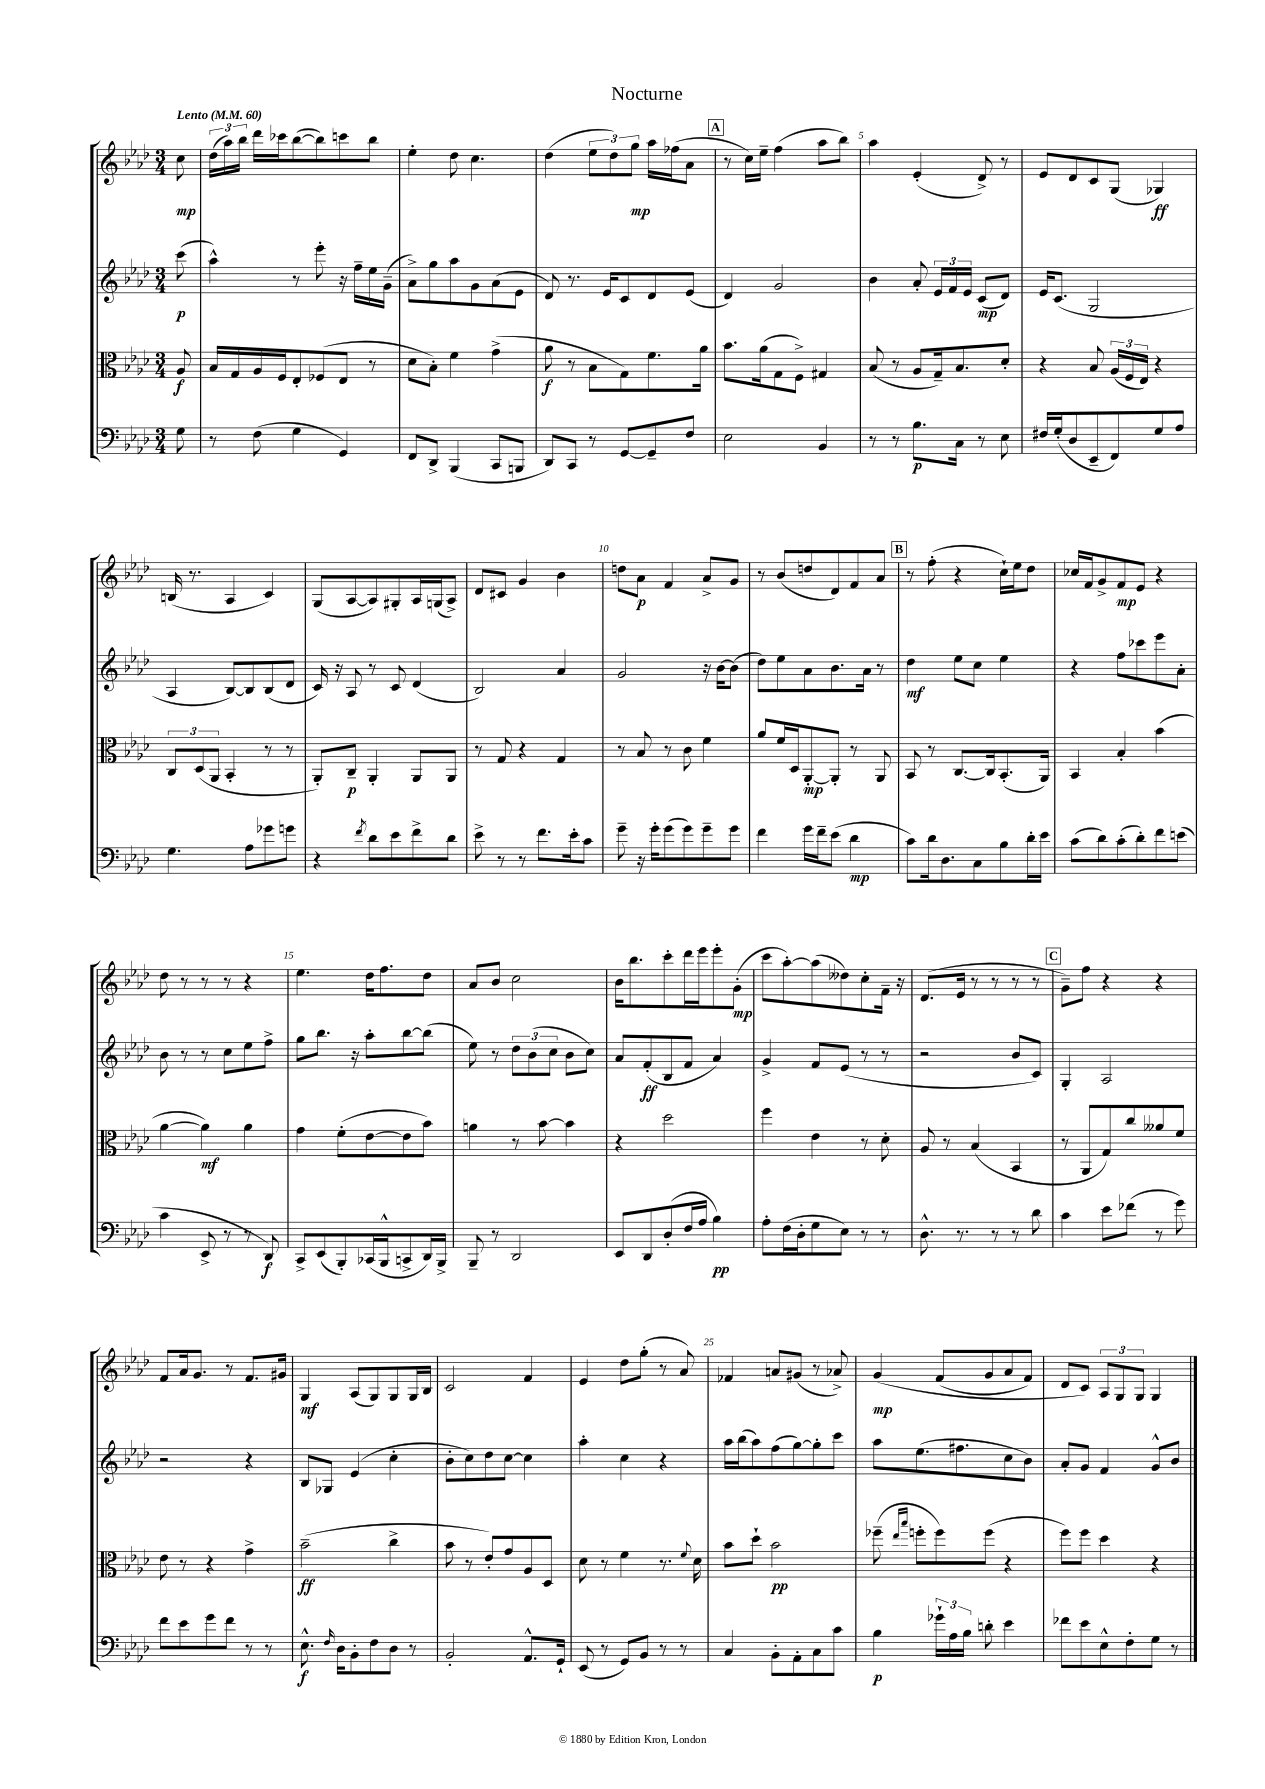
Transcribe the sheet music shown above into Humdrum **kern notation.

**kern	**kern	**kern	**kern
*staff4	*staff3	*staff2	*staff1
*clefF4	*clefC3	*clefG2	*clefG2
*k[b-e-a-d-]	*k[b-e-a-d-]	*k[b-e-a-d-]	*k[b-e-a-d-]
*M3/4	*M3/4	*M3/4	*M3/4
*MM60	*MM60	*MM60	*MM60
8G	8A-	(8ccc	8cc
=	=	=	=
8r	16B-	4aa-^^)	(24dd-
.	.	.	24aa-)
.	16G	.	.
.	.	.	24bb-
(8F	16A-	.	16ddd-
.	16F	.	16ccc-
4G	8E-'	8r	([8bb-
.	(8F-	8eee-'	8bb-])
4GG)	8E-	16r	8ccc
.	.	16ff~	.
.	8r	16ee-	8bb-
.	.	(16g~	.
=	=	=	=
8FF	8d-	8a-^)	4ee-'
8DD-^	8B-')	8gg	.
(4BBB-	4f	8aa-	8dd-
.	.	8g	4.cc
8CC	(4g^	(8a-	.
8BBB	.	8e-	.
=	=	=	=
8DD-)	8a-	8d-)	(4dd-
8CC	8r	8.r	.
8r	8B-	.	12ee-
.	.	16e-	.
.	.	.	12dd-)
[8GG	8G)	8c	.
.	.	.	12gg
8GG~]	8.f	8d-	16aa-
.	.	.	(16ff-
8F	.	(8e-	8a-
.	16a-	.	.
=	=	=	=
2E-	8.b-	4d-)	8r
.	.	.	16cc)
.	(16a-	.	16ee-~
.	8G	2g	(4ff
.	8F^)	.	.
4BB-	4G#	.	8aa-
.	.	.	8bb-)
=	=	=	=
8r	(8B-	4b-	4aa-
8r	8r	.	.
8.B-	8A-	8a-'	(4e-'
.	16G~)	24e-	.
.	.	24f	.
16C	8.B-	.	.
.	.	24e-	.
8r	.	(8c	8d-^)
8E-	8d-'	8d-)	8r
=	=	=	=
16F#	4r	16e-	8e-
(16G'	.	(8.c	.
8D-	.	.	8d-
8EE-~	8B-	2G	8c
8FF)	(24A-	.	(8G
.	24F	.	.
.	24E-)	.	.
8G	4r	.	4G-)
8A-	.	.	.
=	=	=	=
4.G	12C	4A-	(16B
.	.	.	8.r
.	(12D-	.	.
.	12AA-	.	.
.	4BB-'	[8B-)	4A-
8A-	.	8B-]	.
8g-	8r	(8B-	4c)
8g	8r	8d-	.
=	=	=	=
4r	8AA-')	16c)	(8G
.	.	16r	.
.	8C~	8A-	[8A-
8qf	.	.	.
8d-	4AA-'	8r	8A-])
8e-	.	8c	8G#'
8f^	8AA-	(4d-	16A-
.	.	.	(16G
8d-	8AA-	.	8A-^)
=	=	=	=
8e-^	8r	2B-)	8d-
8r	8G	.	8c#
8r	4r	.	4g
8.f	.	.	.
.	4G	4a-	4b-
16e-'	.	.	.
8c	.	.	.
=	=	=	=
8g~	8r	2g	8dd
16r	8B-	.	8a-
16g'	.	.	.
(8g	8r	.	4f
8g)	8c	.	.
8g~	4f	16r	8a-^
.	.	[16b-	.
8g	.	(8b-]	8g
=	=	=	=
4f	8a-	8dd-)	8r
.	16f	8ee-	(8b-
.	16D-	.	.
16g	[8AA-'	8a-	8dd
16f~	.	.	.
(8e-	8AA-']	8.b-	8d-)
4d-	8r	.	8f
.	.	16a-	.
.	8AA-	8r	8a-
=	=	=	=
8c)	8BB-	4dd-	8r
16d-	8r	.	(8ff'
8.D-	.	.	.
.	[8.C	8ee-	4r
8C	.	8cc	.
.	16C]	.	.
8B-	(8.BB-'	4ee-	16cc`)
.	.	.	16ee-
16d-'	.	.	8dd-
16e-	16AA-)	.	.
=	=	=	=
(8c	4BB-	4r	16cc-
.	.	.	16f
8d-)	.	.	8g^
(8c'	4B-'	8ff	8f
8d-')	.	8ccc-	8e-
8f	(4b-	8eee-	4r
(8e	.	8a-'	.
=	=	=	=
4c	[4a-	8b-	8dd-
.	.	8r	8r
8EE-^	4a-])	8r	8r
8r	.	8cc	8r
8r	4a-	8ee-	4r
8DD-)	.	8ff^	.
=	=	=	=
8CC^	4g	8gg	4.ee-
(8EE-	.	8.bb-	.
8BBB-')	(8f'	.	.
.	.	16r	.
(16CC-	[8e-	8aa-'	16dd-
16BBB-^^	.	.	8.ff
8CC^	8e-]	[8bb-	.
16DD-)	8b-)	(8bb-]	8dd-
16BBB-^	.	.	.
=	=	=	=
8BBB-~	4a	8ee-)	8a-
8r	.	8r	8b-
2DD-	8r	12dd-	2cc
.	.	(12b-	.
.	[8b-	.	.
.	.	12cc	.
.	4b-]	8b-	.
.	.	8cc)	.
=	=	=	=
8EE-	4r	8a-	16b-
.	.	.	8.bb-
8DD-	.	(8f'	.
(8D-'	2dd-	8B-	8ccc'
16F	.	8f	16ddd-
16A-	.	.	16eee-
4B-)	.	4a-)	8eee-'
.	.	.	(8g'
=	=	=	=
8A-'	4ff	4g^	8ccc
(16F	.	.	[8aa-')
16D-'	.	.	.
8G	4e-	8f	(8aa-]
8E-)	.	(8e-	8dd--)
8r	8r	8r	8cc'
8r	8d-'	8r	16f~
.	.	.	16r
=	=	=	=
8.D-^^	8A-	2r	(8.d-
.	8r	.	.
8.r	.	.	16e-
.	(4B-	.	8r
8r	.	.	8r
8r	4BB-	8b-	8r
8d-	.	8c)	8r
=	=	=	=
4c	8r	4G'	8g~)
.	8AA-	.	8ff
8e-	8G)	2A-	4r
(8f-	8cc	.	.
8r	8a--	.	4r
8g)	8f	.	.
=	=	=	=
8f	8e-	2r	8f
8e-	8r	.	16a-
.	.	.	8.g
8g	4r	.	.
8f	.	.	8r
8r	4g^	4r	8.f
8r	.	.	.
.	.	.	16g#
=	=	=	=
8.E-^^	(2b-~	8B-	4G
.	.	8G-	.
16qqF	.	.	.
16D-	.	.	.
8BB-'	.	(4e-	(8A-
8F	.	.	8G)
8D-	4cc^	4cc'	8G
8r	.	.	16G
.	.	.	16B-
=	=	=	=
2BB-'	8b-	8b-'	2c
.	8r	8cc)	.
.	8e-')	8dd-	.
.	8g	[8cc	.
8.AA-^^	8A-	4cc]	4f
.	8D-	.	.
16GG`	.	.	.
=	=	=	=
(8EE-	8d-	4aa-'	4e-
8r	8r	.	.
8GG)	4f	4cc	8dd-
8BB-	.	.	(8gg'
8r	8.r	4r	8r
8r	.	.	8a-)
.	8qqf	.	.
.	16d-	.	.
=	=	=	=
4C	8b-	16aa-	4f-
.	.	(16bb-	.
.	8dd-`	8aa-)	.
8BB-'	2b-	(8ff	8a
8AA-'	.	[8gg)	(8g#
8C	.	8gg']	8r
8c	.	8ccc	8a-^)
=	=	=	=
4B-	(8ff-~	8aa-	&(4g
.	16qqee-	.	.
.	16qqbb-	.	.
.	8ff'	(8.ee-	.
24g-`	8ff)	.	(8f
24A-	.	.	.
.	.	8.ff#	.
24B-	.	.	.
8d'	(8ff	.	8g
4e-	4r	8cc	8a-
.	.	8b-)	8f)
=	=	=	=
8f-	8ff)	8a-'	8d-
8e-	8ff	8g	8c&)
8E-^^	4dd-	4f	12A-
.	.	.	12G
8F'	.	.	.
.	.	.	12G
8G	4r	8g^^	4G
8r	.	8b-	.
==	==	==	==
*-	*-	*-	*-
